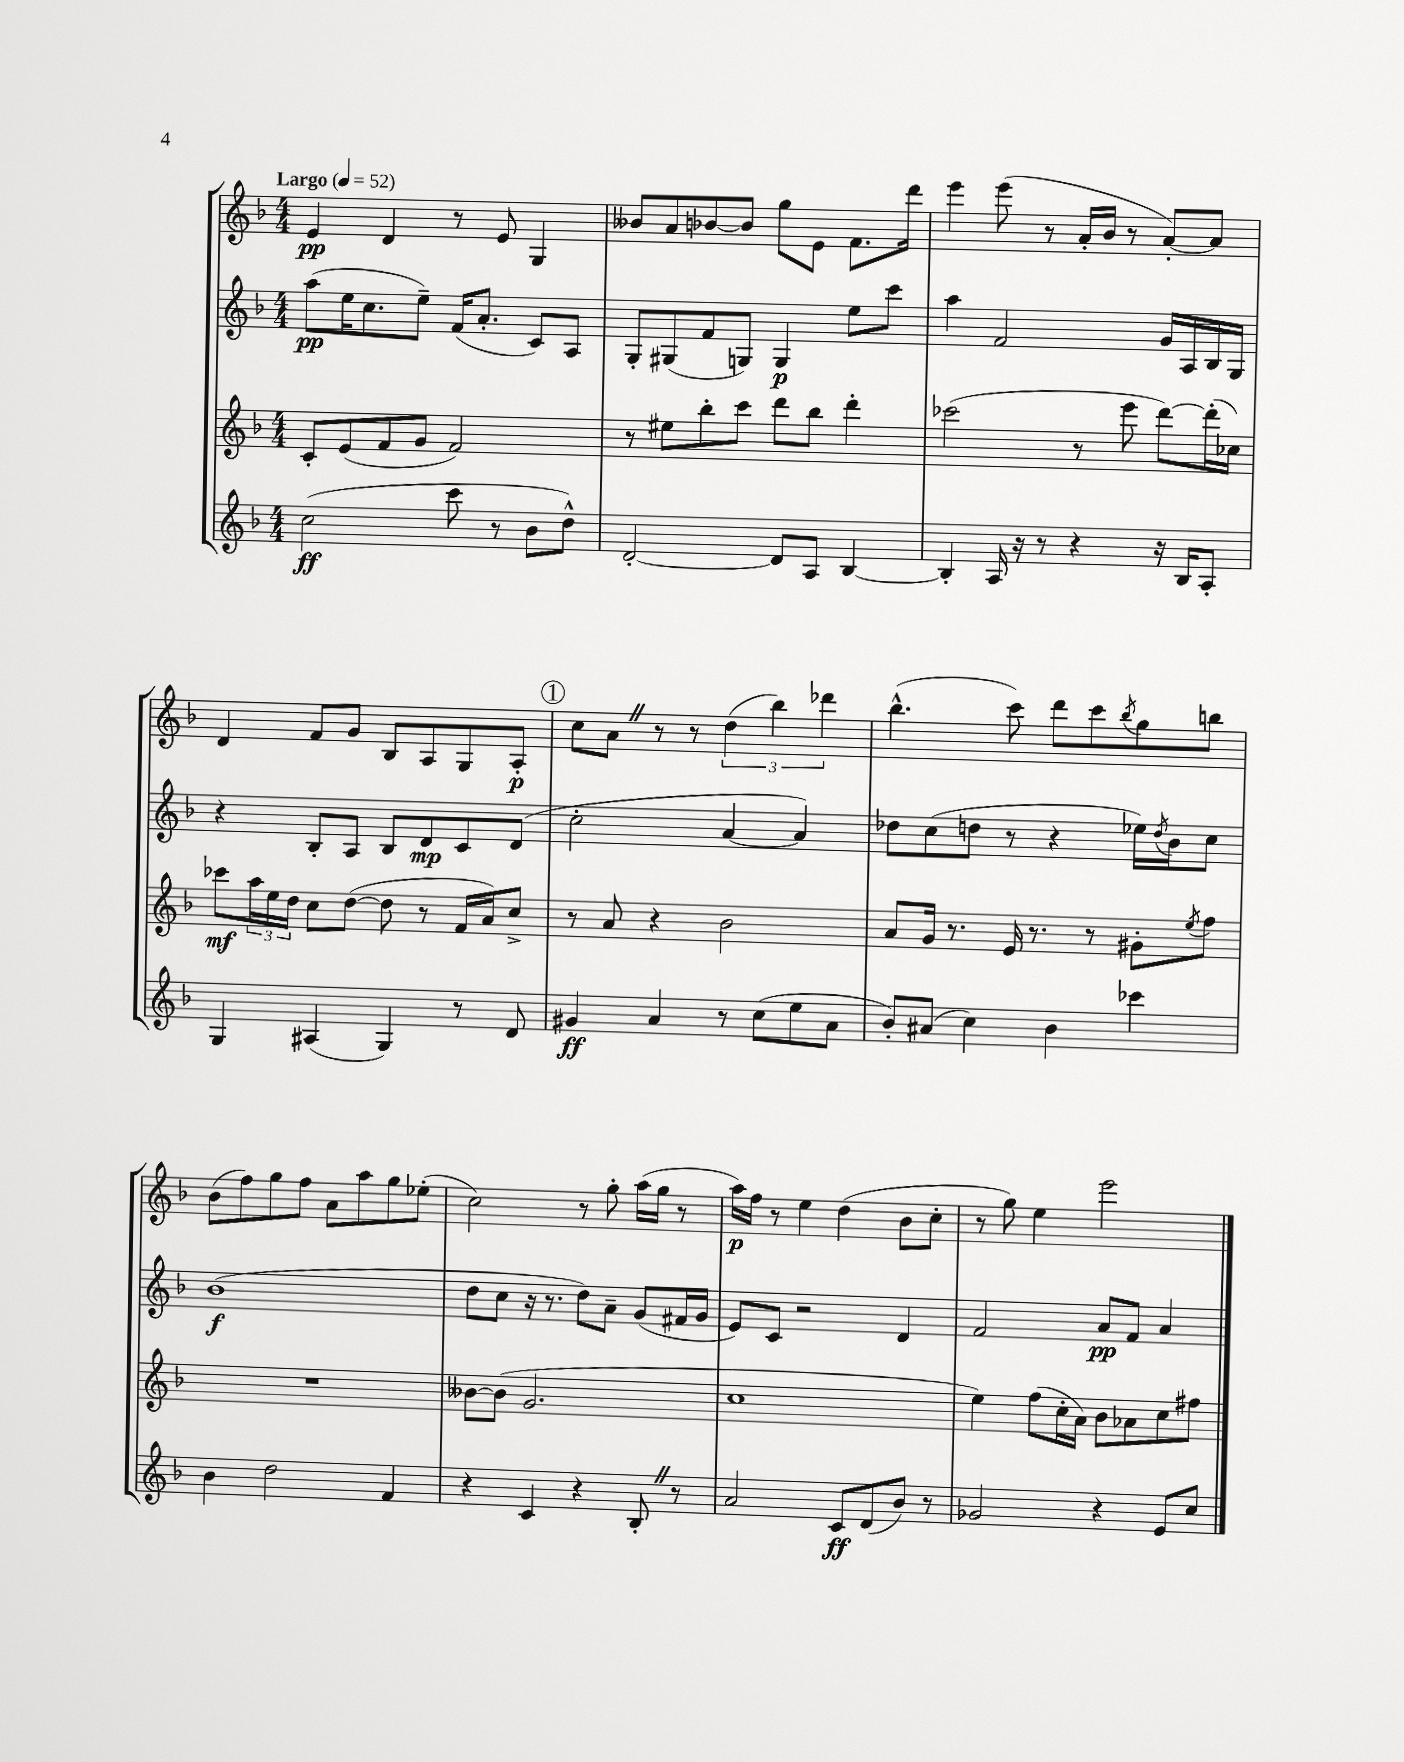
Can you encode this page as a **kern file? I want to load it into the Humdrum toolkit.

**kern	**kern	**kern	**kern
*staff4	*staff3	*staff2	*staff1
*clefG2	*clefG2	*clefG2	*clefG2
*k[b-]	*k[b-]	*k[b-]	*k[b-]
*M4/4	*M4/4	*M4/4	*M4/4
*MM52	*MM52	*MM52	*MM52
(2cc	8c'	(8aa	4e
.	(8e	16ee	.
.	.	8.cc	.
.	8f	.	4d
.	8g	8ee~)	.
8ccc	2f)	(16f	8r
.	.	8.a'	.
8r	.	.	8e
8b-	.	8c)	4G
8dd^^)	.	8A	.
=	=	=	=
[2d'	8r	8G'	8b--
.	8ee#	(8G#	8a
.	8bb-'	8f	[8b-
.	8ccc	8G)	8b-]
8d]	8ddd	4G	8gg
8A	8bb-	.	8e
[4B-	4ddd'	8ee	8.f
.	.	8ccc	.
.	.	.	16ddd
=	=	=	=
4B-']	(2ccc-	4aa	4eee
16A	.	2f	(8eee
16r	.	.	.
8r	.	.	8r
4r	8r	.	16a'
.	.	.	16b-
.	8eee	.	8r
16r	[8ddd)	16g	[8a')
16B-	.	16A	.
8A'	(16ddd']	16B-	8a]
.	16cc-)	16G	.
=	=	=	=
4G	8ccc-	4r	4d
.	24aa	.	.
.	24ee	.	.
.	24dd	.	.
(4A#	8cc	8B-'	8f
.	([8dd	8A	8g
4G)	8dd]	8B-	8B-
.	8r	8d	8A
8r	16f	8c	8G
.	16a)	.	.
8d	8cc^	(8d	8A'
=	=	=	=
4g#	8r	2cc'	8cc
.	8a	.	8a
4a	4r	.	8r
.	.	.	8r
8r	2b-	[4a	(6dd
(8cc	.	.	.
.	.	.	6bb-)
8ee	.	4a])	.
.	.	.	6ddd-
8a	.	.	.
=	=	=	=
8b-')	8a	8dd-	(4.bb-^^
(8a#	16g	(8cc	.
.	8.r	.	.
4cc)	.	8dd	.
.	16e	8r	8ccc)
.	8.r	.	.
4b-	.	4r	8ddd
.	8r	.	8ccc
.	.	.	8qbb-
4ccc-	8g#'	16ee-)	8gg
.	.	8qdd	.
.	.	16b-	.
.	8qee	.	.
.	8ff	8cc	8bb
=	=	=	=
4b-	1r	(1b-	(8b-
.	.	.	8ff)
2dd	.	.	8gg
.	.	.	8ff
.	.	.	8a
.	.	.	8aa
4f	.	.	8gg
.	.	.	(8ee-'
=	=	=	=
4r	[8b--	8dd	2cc)
.	(8b--]	8cc	.
4c	2.g	16r	.
.	.	8.r	.
4r	.	8dd)	8r
.	.	8a~	8gg'
8B-'	.	(8g	(16aa
.	.	.	16gg
8r	.	16f#	8r
.	.	16g	.
=	=	=	=
2a	1cc	8e)	16aa)
.	.	.	16ff
.	.	8c	8r
.	.	2r	4ee
8c	.	.	(4dd
(8d	.	.	.
8b-)	.	4d	8b-
8r	.	.	8cc'
=	=	=	=
2g-	4ee)	2f	8r
.	.	.	8gg)
.	(8ff	.	4ee
.	16cc'	.	.
.	16a)	.	.
4r	8b-	8a	2eee
.	8a-	8f	.
8e	8cc	4a	.
8cc	8ff#	.	.
==	==	==	==
*-	*-	*-	*-
